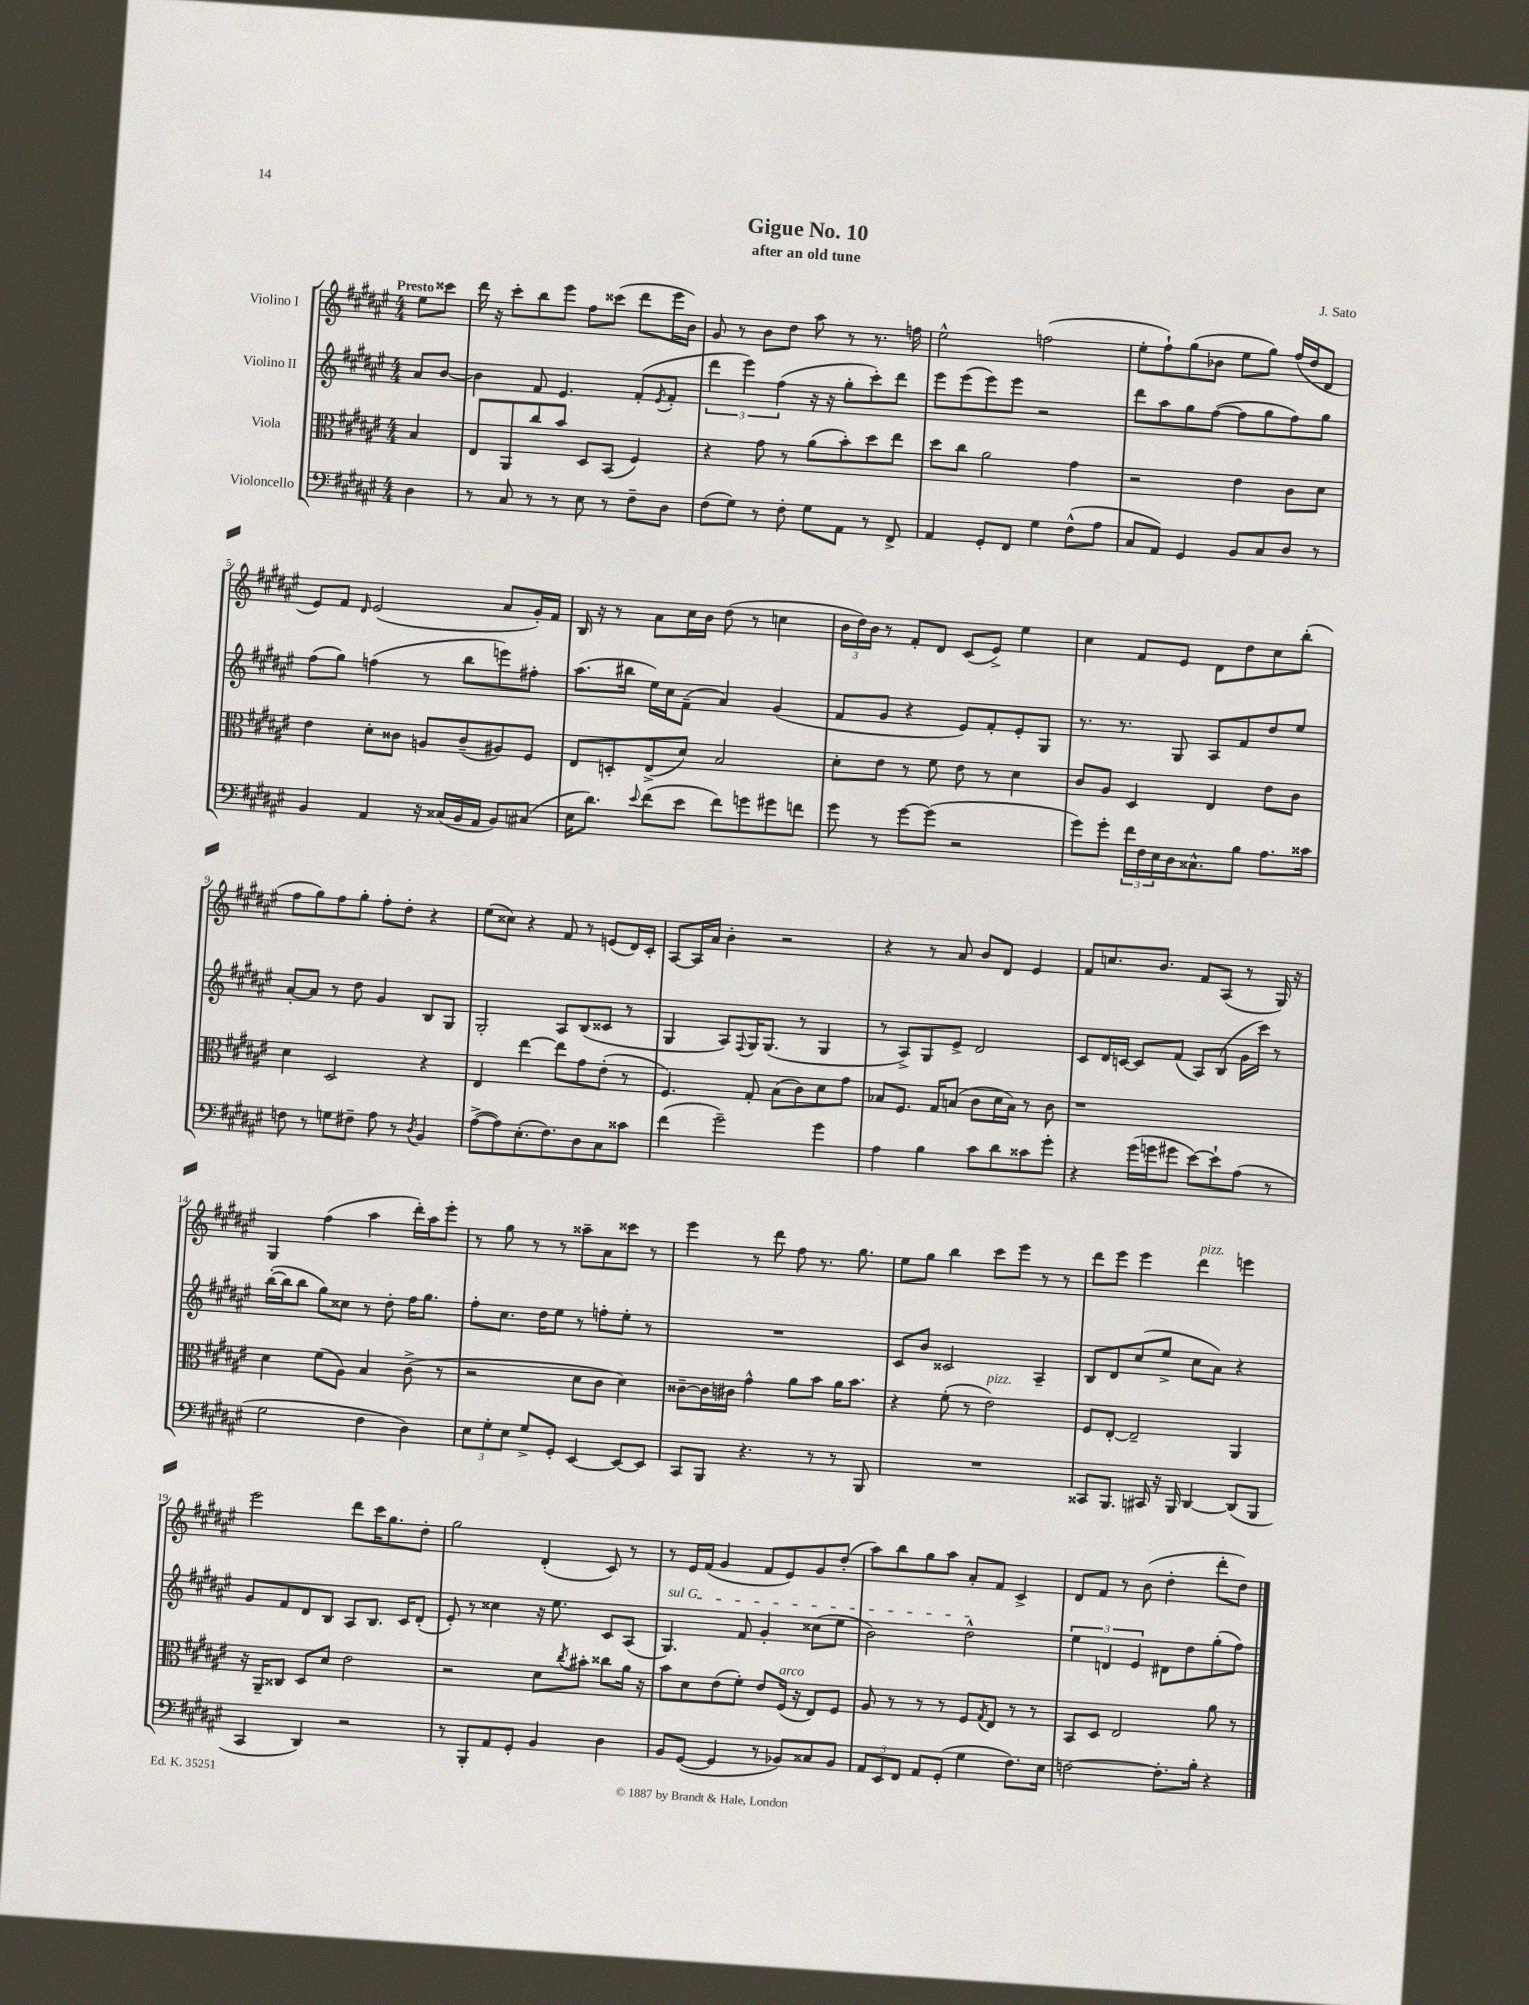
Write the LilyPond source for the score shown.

\header { title = "Gigue No. 10" composer = "J. Sato" subtitle = "after an old tune" }
<<
\new StaffGroup <<
\new Staff = "s0" \with { instrumentName = "Violino I" } {
    \clef treble \key fis \major \numericTimeSignature \time 4/4 \partial 4 \tempo "Presto"
    eis''8 cisis'''8 |
    dis'''16 r16 cis'''8-. b''8 eis'''8 fis''8 cisis'''8( dis'''8 eis'''16 b'16) |
    gis'8 r8 b'8 dis''8 ais''8 r8 r8. f''16 |
    eis''2-^ f''2( |
    eis''8-. fis''8-!) gis''8( bes'8 eis''8 gis''8) fis''16( dis''16 dis'8 |
    eis'8) fis'8 \grace { dis'16 } eis'2( ais'8 gis'16-.) fis'16 |
    b16 r16 r8 ais'8 cis''16 b'16 dis''8( r8 c''4 |
    \tuplet 3/2 { b'16 dis''16) b'16 } r8 fis'8-. dis'8 cis'8( eis'8->) eis''4 |
    cis''4 fis'8 eis'8 dis'8 dis''8 cis''8 b''8-.( |
    fis''8 gis''8) fis''8 gis''8-. fis''8-. dis''8-. r4 |
    eis''8( cisis''8) r4 fis'8 r8 e'8( dis'16) cis'16-. |
    ais8~ ais16 ais'16 b'4-. r2 |
    r4 r8 ais'8 b'8 dis'8 eis'4 |
    fis'8 c''8. b'8. fis'8 ais8( r8 gis16) r16 |
    gis4 fis''4( ais''4 dis'''16-.) ais''16 eis'''8-. |
    r8 gis''8 r8 r8 aisis''8-- ais'8 cisis'''8 r8 |
    eis'''4 r8 dis'''8 fis''8 r8. gis''8. |
    eis''8 gis''8 b''4 cis'''8 eis'''8 r8 r8 |
    dis'''8 eis'''8 eis'''4 dis'''4^\markup { \italic "pizz." } e'''4 |
    eis'''2 dis'''8 cis'''16 gis''8. dis''8-. |
    gis''2 dis'4-.( cis'8) r8 |
    r8 eis'16 fis'16( gis'4 fis'8 eis'8) gis'8 dis''8-.( |
    ais''8) b''8 gis''8 ais''8 ais'8-. fis'8 cis'4-> |
    dis'8 fis'8 r8 b'8( dis''4-. dis'''8-. dis''8) \bar "|." |
}
\new Staff = "s1" \with { instrumentName = "Violino II" } {
    \clef treble \key fis \major \numericTimeSignature \time 4/4 \partial 4
    ais'8 b'8~ |
    b'4 fis'8 eis'4. fis'8-.( \acciaccatura { eis'8 } fis'8-. |
    \tuplet 3/2 { dis'''4 eis'''4) fis''4( } r16 r16 gis''8-. cis'''8-.) dis'''8 |
    eis'''8 eis'''8( eis'''8) eis'''8 r2 |
    dis'''8 ais''8 gis''8 fis''8~( fis''8 gis''8 fis''8) gis''8 |
    fis''8( gis''8) f''4( r8 b''8 e'''8) fis''8-. |
    ais''8.( bis''16 eis''16) cis''16 fis'8--( ais'4) gis'4( |
    fis'8 gis'8 r4 eis'8) fis'8-. eis'8-. gis8 |
    r8. r8. gis8 ais8 fis'8 dis''8 eis''8 |
    ais'8~-. ais'8 r8 dis''8 gis'4 b8 gis8 |
    gis2-. ais8 b8( cisis'8 r8 |
    gis4 ais8) \appoggiatura { fis8 } gis16 gis8.( r8 gis4 |
    r8 ais8->) gis8 eis'8-> dis'2 |
    cis'8 dis'16 c'16~ c'8 fis'8( ais8) b8( gis'16 cis'''16) r8 |
    b''16~-.( b''16 b''8 gis''8) cisis''8 r8 dis''8-. fis''16 gis''8. |
    fis''8-. cis''8. dis''16 eis''8 r8 f''8-. eis''8-. r8 |
    R1 |
    cis'8 b'8 cisis'2 ais4-- |
    b8 dis'8 cis''8( eis''8-> cis''8 ais'8) r4 |
    gis'8 fis'8 dis'8 b8 ais8 b8. cis'16 dis'8-.( |
    eis'8-.) r8 cisis''4 r16 eis''8. cis'8 ais8( |
    \once \override TextSpanner.bound-details.left.text = \markup { \italic "sul G" } gis4.\startTextSpan) fis'8 gis'4-. cisis''8( eis''8 |
    b'2) dis''2-^\stopTextSpan |
    \tuplet 3/2 { eis''4 d'4 eis'4 } dis'8 dis''8 gis''8-.( fis''8) \bar "|." |
}
\new Staff = "s2" \with { instrumentName = "Viola" } {
    \clef alto \key fis \major \numericTimeSignature \time 4/4 \partial 4
    b4 |
    eis8 ais,8 cis''8 b'8 dis8 b,8( fis4) |
    r4 gis'8 r8 ais'8( b'8-.) dis''8 eis''8 |
    dis''8 cis''8 ais'2 gis'4 |
    r2 eis'4 cis'8 dis'8 |
    eis'4 dis'8-. cisis'8 a8 cisis'8--( ais8) fis8 |
    eis8 d8-. eis8->( dis'8) b2 |
    dis'8-. eis'8 r8 fis'8 eis'8 r8 dis'4 |
    cis'8 ais8 dis4 eis4 eis'8 cis'8 |
    dis'4 dis2 r4 |
    eis4 eis''4~ eis''8 gis'8 eis'8-.( r8 |
    fis4.) gis8-. b8( cis'8) dis'8 gis'8 |
    bes8 fis8. gis16 b8( cis'8 dis'16 b16) r8 cis'8 |
    r1 |
    dis'4 fis'8( ais8) b4 cis'8->( r8 |
    r2 dis'8 cis'8 dis'4) |
    cisis'8~-- cisis'16 cis'16 gis'4-^ ais'8 b'8 ais'16 b'8. |
    r4 fis'8-.( r8 eis'2^\markup { \italic "pizz." }) |
    fis8 eis8~-. eis2-- ais,4 |
    r16 ais,16-- cisis8 dis8 dis'8 eis'2 |
    r2 dis'8 \acciaccatura { cis''8 } bis'8-. cisis''8 ais'16 r16 |
    b'8 dis'8 eis'8( fis'8-.) eis'8 fis16^\markup { \italic "arco" }( r16 eis8) fis8 |
    ais8 r8 r8 r8 fis8 \acciaccatura { gis8 } eis8 r8 r8 |
    b,8 dis8 eis2 ais'8 r8 \bar "|." |
}
\new Staff = "s3" \with { instrumentName = "Violoncello" } {
    \clef bass \key fis \major \numericTimeSignature \time 4/4 \partial 4
    dis4 |
    r8 cis8 r8 r8 eis8 r8 fis8-- dis8 |
    fis8( gis8) r8 fis8-. gis8 ais,8 r8 fis,8-> |
    ais,4 gis,8-. fis,8 gis4 fis8-^( ais8 |
    cis8 ais,8) gis,4 b,8 cis8 dis8 r8 |
    b,4 ais,4 r16 cisis16( b,16 ais,16 b,8) cis8( |
    eis16 dis'8.) \appoggiatura { eis'8 } fis'8( eis'8 fis'8) g'8 gis'8 f'8 |
    gis'8 r8 gis'8~ gis'8( r2 |
    gis'8) gis'8-. \tuplet 3/2 { fis'16 fis16 eis16 } dis16 cisis8.-^ b8 ais8. cisis'16 |
    f8 r8 g8 fis8-- ais8 r8 \acciaccatura { dis8 } b,4 |
    ais8~->( ais8) eis8.-.( fis8.) dis8 cis8 cisis'8 |
    fis'4( gis'2--) gis'4 |
    ais4 b4 cis'8 dis'8 cisis'8 gis'8-. |
    r4 gis'16( g'16 gis'8 eis'8~) eis'8-! ais8( r8 |
    gis2 fis4 dis4) |
    \tuplet 3/2 { eis8 gis8-. eis8 } gis8-> gis,8-. eis,4~ eis,8~ eis,8 |
    cis,8 b,,8 r4. r8 r8 b,,8 |
    R1 |
    cisis,8 b,,8. cis,16 r16 b,,16 dis,4~ dis,8( b,,8 |
    cis,4 dis,4) r2 |
    r8 b,,8-. ais,8 gis,8-. b,4 dis4 |
    b,8 gis,8~( gis,4 r8 bes,8) cisis8 bes,8 |
    \tuplet 3/2 { ais,8 eis,8 fis,8 } ais,8 gis,8-.( gis4 fis8.) eis16 |
    f2~ f8.-. b16-. r4 \bar "|." |
}
>>
>>
